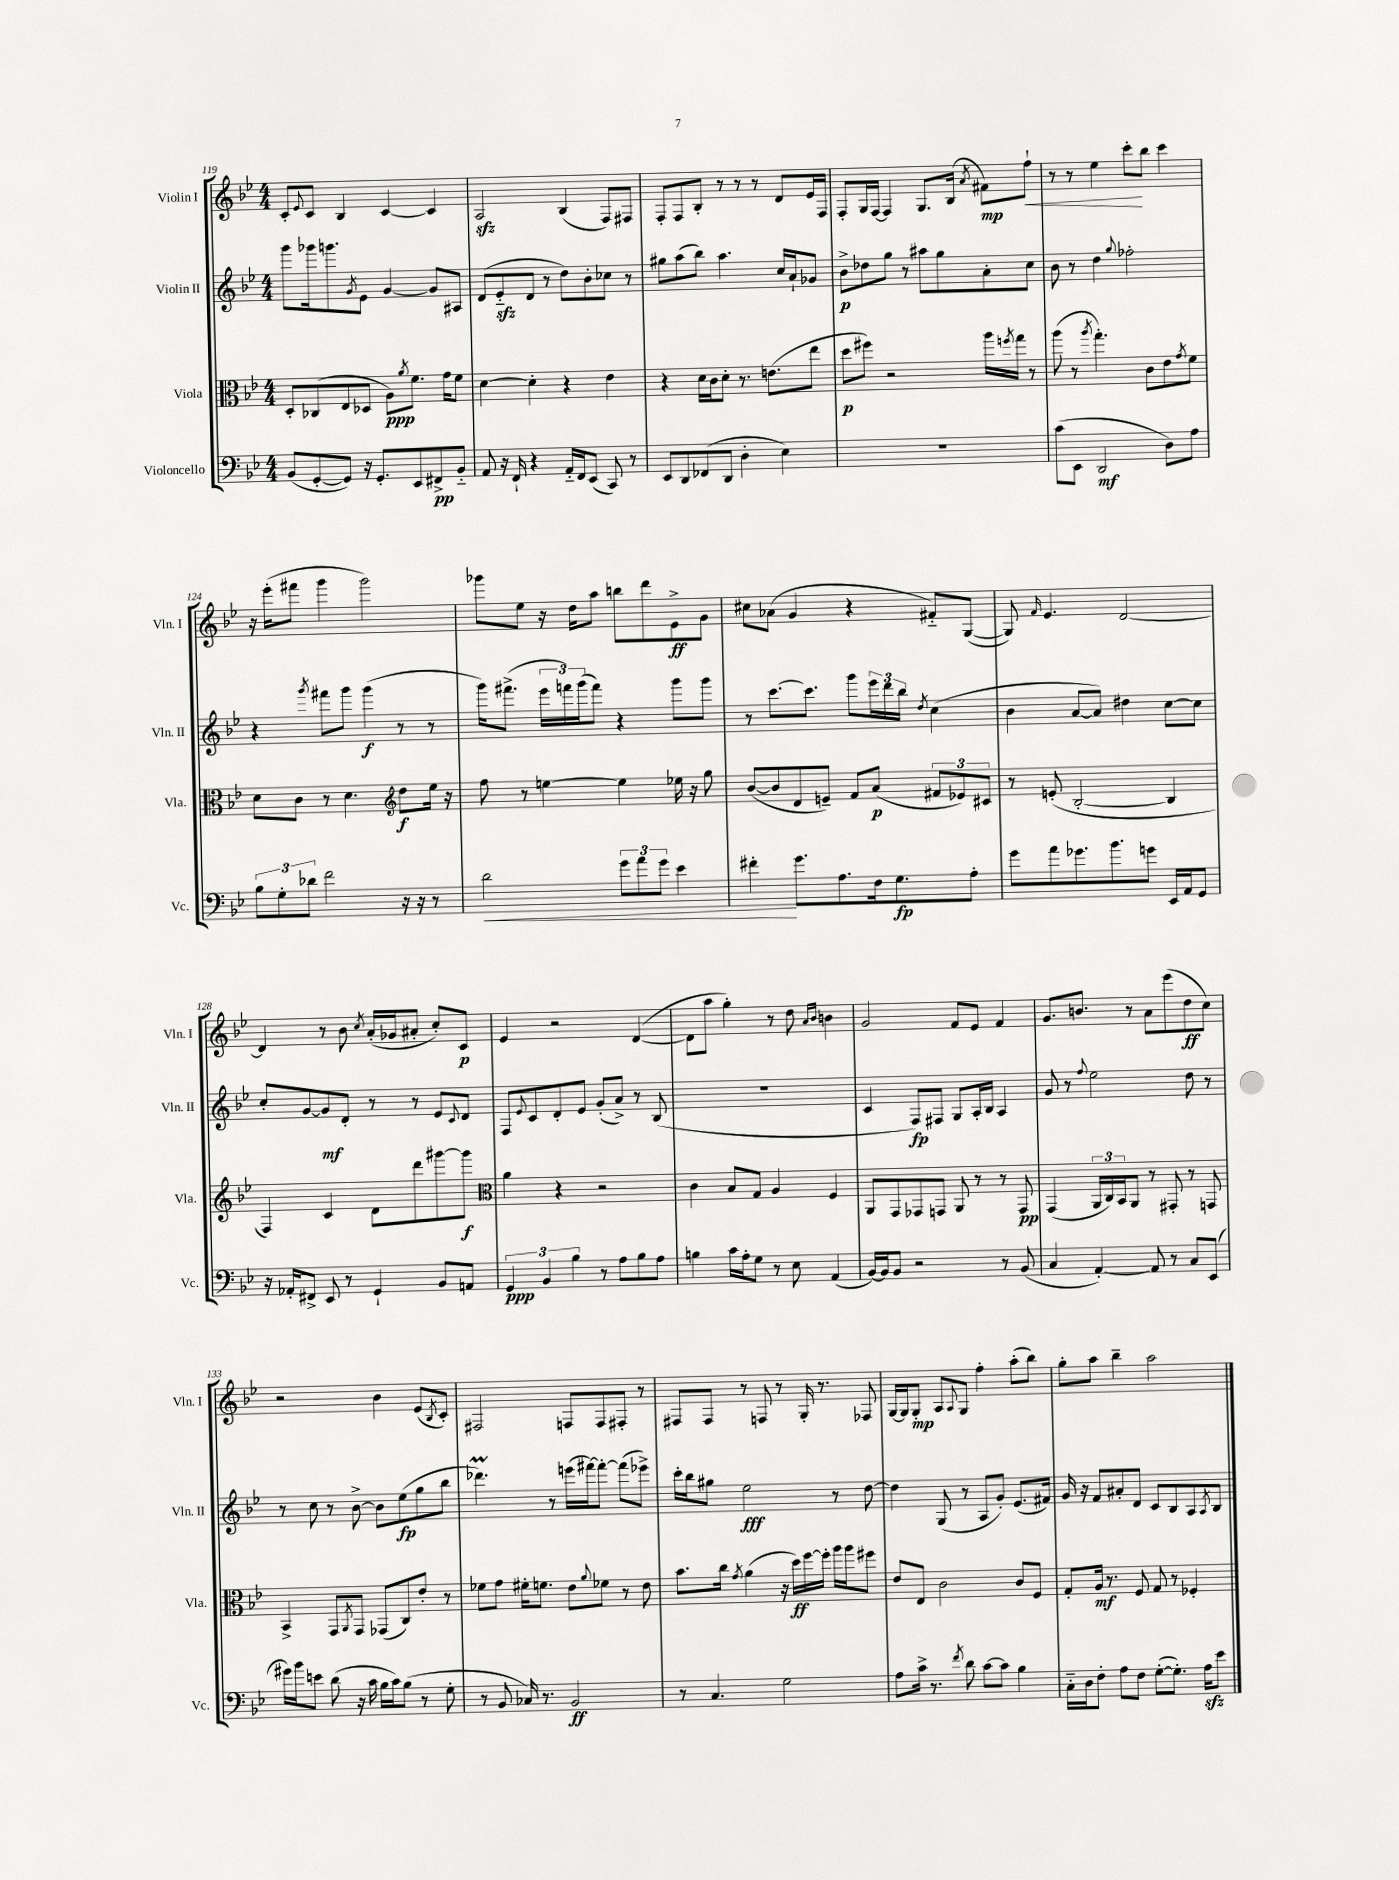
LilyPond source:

<<
\new StaffGroup <<
\new Staff = "s0" \with { instrumentName = "Violin I" shortInstrumentName = "Vln. I" } {
    \clef treble \key bes \major \numericTimeSignature \time 4/4
    c'8-. \appoggiatura { ees'8 } c'8 bes4 c'4~ c'4 |
    a2\sfz bes4( f8) fis8 |
    f8-. f8 bes8-. r8 r8 r8 d'8 ees'16 f16 |
    f8-. g16 f16~ f4 g8. bes16( \acciaccatura { a'8 } fis'8\mp) f''8-!\< |
    r8 r8 ees''4 c'''8-.\! bes''8 c'''4 |
    r16 ees'''16-.( fis'''8 g'''4 g'''2) |
    ges'''8 ees''8 r16 d''16 a''8 b''8 d'''8 ees'8->\ff g'8 |
    cis''8 aes'8( g'4 r4 fis'8-_) g8~( |
    g8) \grace { f'16 } ees'4. d'2~ |
    d'4 r8 bes'8 \acciaccatura { c''8 } a'16-.( ges'16 ais'8-. c''8-.) c'8\p |
    ees'4 r2 d'4~( |
    d'8 a''8 g''4-.) r8 d''8 \grace { a'16 bes'16 } b'4 |
    g'2 f'8 ees'8 f'4 |
    g'8. b'8. r8 a'8 ees'''8( d''8\ff c''8) |
    r2 bes'4 ees'8( \acciaccatura { bes8 } c'8-.) |
    fis2 f8 f8 fis8-. r8 |
    fis8 fis8 r8 f8 r8 g16-. r8. fes8 |
    g16~ g16 g8-.\mp a8 \appoggiatura { a8 } g8 f''4-. a''8-.( bes''8) |
    g''8-. a''8 bes''4-- a''2 \bar "|." |
}
\new Staff = "s1" \with { instrumentName = "Violin II" shortInstrumentName = "Vln. II" } {
    \clef treble \key bes \major \numericTimeSignature \time 4/4
    g'''8 ges'''16 g'''8. \acciaccatura { g'8 } ees'8 g'4~ g'8 ais8 |
    d'8( ees'8-_\sfz d'8 r8 d''8) bes'8-. ces''8 r8 |
    gis''8 a''8( bes''8) a''4. c''16 a'16-! ges'8 |
    bes'8->\p des''8 g''8 r8 ais''8 g''8 a'8-. c''8 |
    bes'8 r8 d''4 \appoggiatura { g''8 } fes''2-. |
    r4 \acciaccatura { g'''8 } fis'''8 g'''8 g'''4\f( r8 r8 |
    g'''16) fis'''8.->( \tuplet 3/2 { ees'''16 f'''16) g'''16( } f'''8) r4 g'''8 g'''8 |
    r8 c'''8.~ c'''8. g'''8 \tuplet 3/2 { ees'''16 d'''16 bes''16 } \acciaccatura { d''8 } c''4( |
    bes'4 a'8~ a'8) dis''4 c''8~ c''8 |
    c''8-. g'8~ g'8\mf d'8-. r8 r8 ees'8 \appoggiatura { c'8 } d'8 |
    f8 \appoggiatura { ees'8 } c'8 d'8-. ees'8 g'8-.( a'8->) r8 bes8( |
    R1 |
    c'4 f8\fp) fis8 g8 a16-. bes16 a4 |
    g'8 r8 \appoggiatura { f''8 } ees''2 d''8 r8 |
    r8 c''8 r8 bes'8~-> bes'8 ees''8\fp( g''8 bes''8 |
    des'''4.\prall) r8 e'''16( fis'''16~) fis'''8~-. fis'''8( ees'''8->) |
    c'''16-. bes''16 gis''8 ees''2\fff r8 d''8~ |
    d''4 g8( r8 a8 g'8-.) ees'8.( fis'16) |
    g'16 r16 f'8 ais'8-. d'8 c'8 bes8 a8 \acciaccatura { a8 } bes8 \bar "|." |
}
\new Staff = "s2" \with { instrumentName = "Viola" shortInstrumentName = "Vla." } {
    \clef alto \key bes \major \numericTimeSignature \time 4/4
    d8-. ces8( ees8 des8 a8\ppp) \acciaccatura { a'8 } f'8. g'16 f'8 |
    d'4~ d'4-. r4 ees'4 |
    r4 d'16 c'16 d'8-. r8. e'8.( ees''8 |
    d''8\p fis''8) r2 a''16 \acciaccatura { f''8 } g''16 r8 |
    a''8( r8 \acciaccatura { a''8 } g''4.-.) c'8 ees'8 \acciaccatura { g'8 } f'8 |
    d'8 c'8 r8 d'4. \clef treble d''8\f ees''16 r16 |
    f''8 r8 e''4~ e''4 ees''16 r16 g''8 |
    bes'8~( bes'8 d'8 e'8--) f'8 a'8\p( \tuplet 3/2 { fis'8 ees'8) cis'8 } |
    r8 e'8-.( bes2~-. bes4 |
    f4) c'4 d'8 d'''8 gis'''8~ gis'''8\f |
    \clef alto a'4 r4 r2 |
    c'4 bes8 g8 a4 f4 |
    a,8 g,8 ges,8 g,8 a,8 r8 r8 g,8\pp |
    g,4( \tuplet 3/2 { a,16 c16) bes,16 } a,8 r8 gis,8-. r8 g,8 |
    bes,4-> g,8 \acciaccatura { a,8 } g,8 ges,8( c8) ees'8-. r8 |
    fes'8 g'8 fis'16-. f'8. ees'8 \appoggiatura { a'8 } fes'8 r8 ees'8 |
    bes'8. c''16 \acciaccatura { g'8 } a'4( r16 d''16\ff) f''16~ f''16-. a''16 a''16 fis''8 |
    ees'8 ees8 c'2 c'8 f8 |
    g8-. a16\mf r8. f8 g8 r8 fes4-. \bar "|." |
}
\new Staff = "s3" \with { instrumentName = "Violoncello" shortInstrumentName = "Vc." } {
    \clef bass \key bes \major \numericTimeSignature \time 4/4
    bes,8( g,8~-. g,8) r16 g,8.-. ees,8 fis,8->\pp bes,8-_ |
    a,8 r16 f,16-! r4 a,16-_ f,16 ees,8( c,8) r8 |
    ees,8 d,8 fes,8( d,8 d4-. ees4) |
    R1 |
    c'8( ees,8 d,2\mf d8) a8 |
    \tuplet 3/2 { bes8 g8-. des'8 } f'2 r16 r16 r8 |
    d'2\< \tuplet 3/2 { g'8 a'8 g'8 } ees'4 |
    fis'4-.\! g'8. a8. f16 g8.\fp a8-. |
    g'8 a'8 ges'8. bes'8. g'8 ees,16 a,16 g,8 |
    r16 aes,16-. fis,8-> ees,8 r8 g,4-! bes,8 a,8 |
    \tuplet 3/2 { g,4\ppp bes,4 bes4 } r8 a8 bes8 a8 |
    b4 c'16 a16-. g8 r8 ees8 a,4( |
    bes,16~) bes,16 bes,8 r2 r8 bes,8( |
    c4 a,4~-.) a,8 r8 c8 ees,8( |
    gis'16) bes'16 e'8 d'8( r16 c'16 bes16 c'16) bes8( r8 g8-. |
    r8 bes,8 ces16) r8. bes,2\ff |
    r8 c4. g2 |
    a8 c'16-> r8. \acciaccatura { f'8 } d'8 c'8~ c'8 bes4 |
    c16-_ d16 f8-. a8 f8 g8~-.( g8.-.) a16\sfz ees'8 \bar "|." |
}
>>
>>
\layout { \context { \Score currentBarNumber = #119 } }
